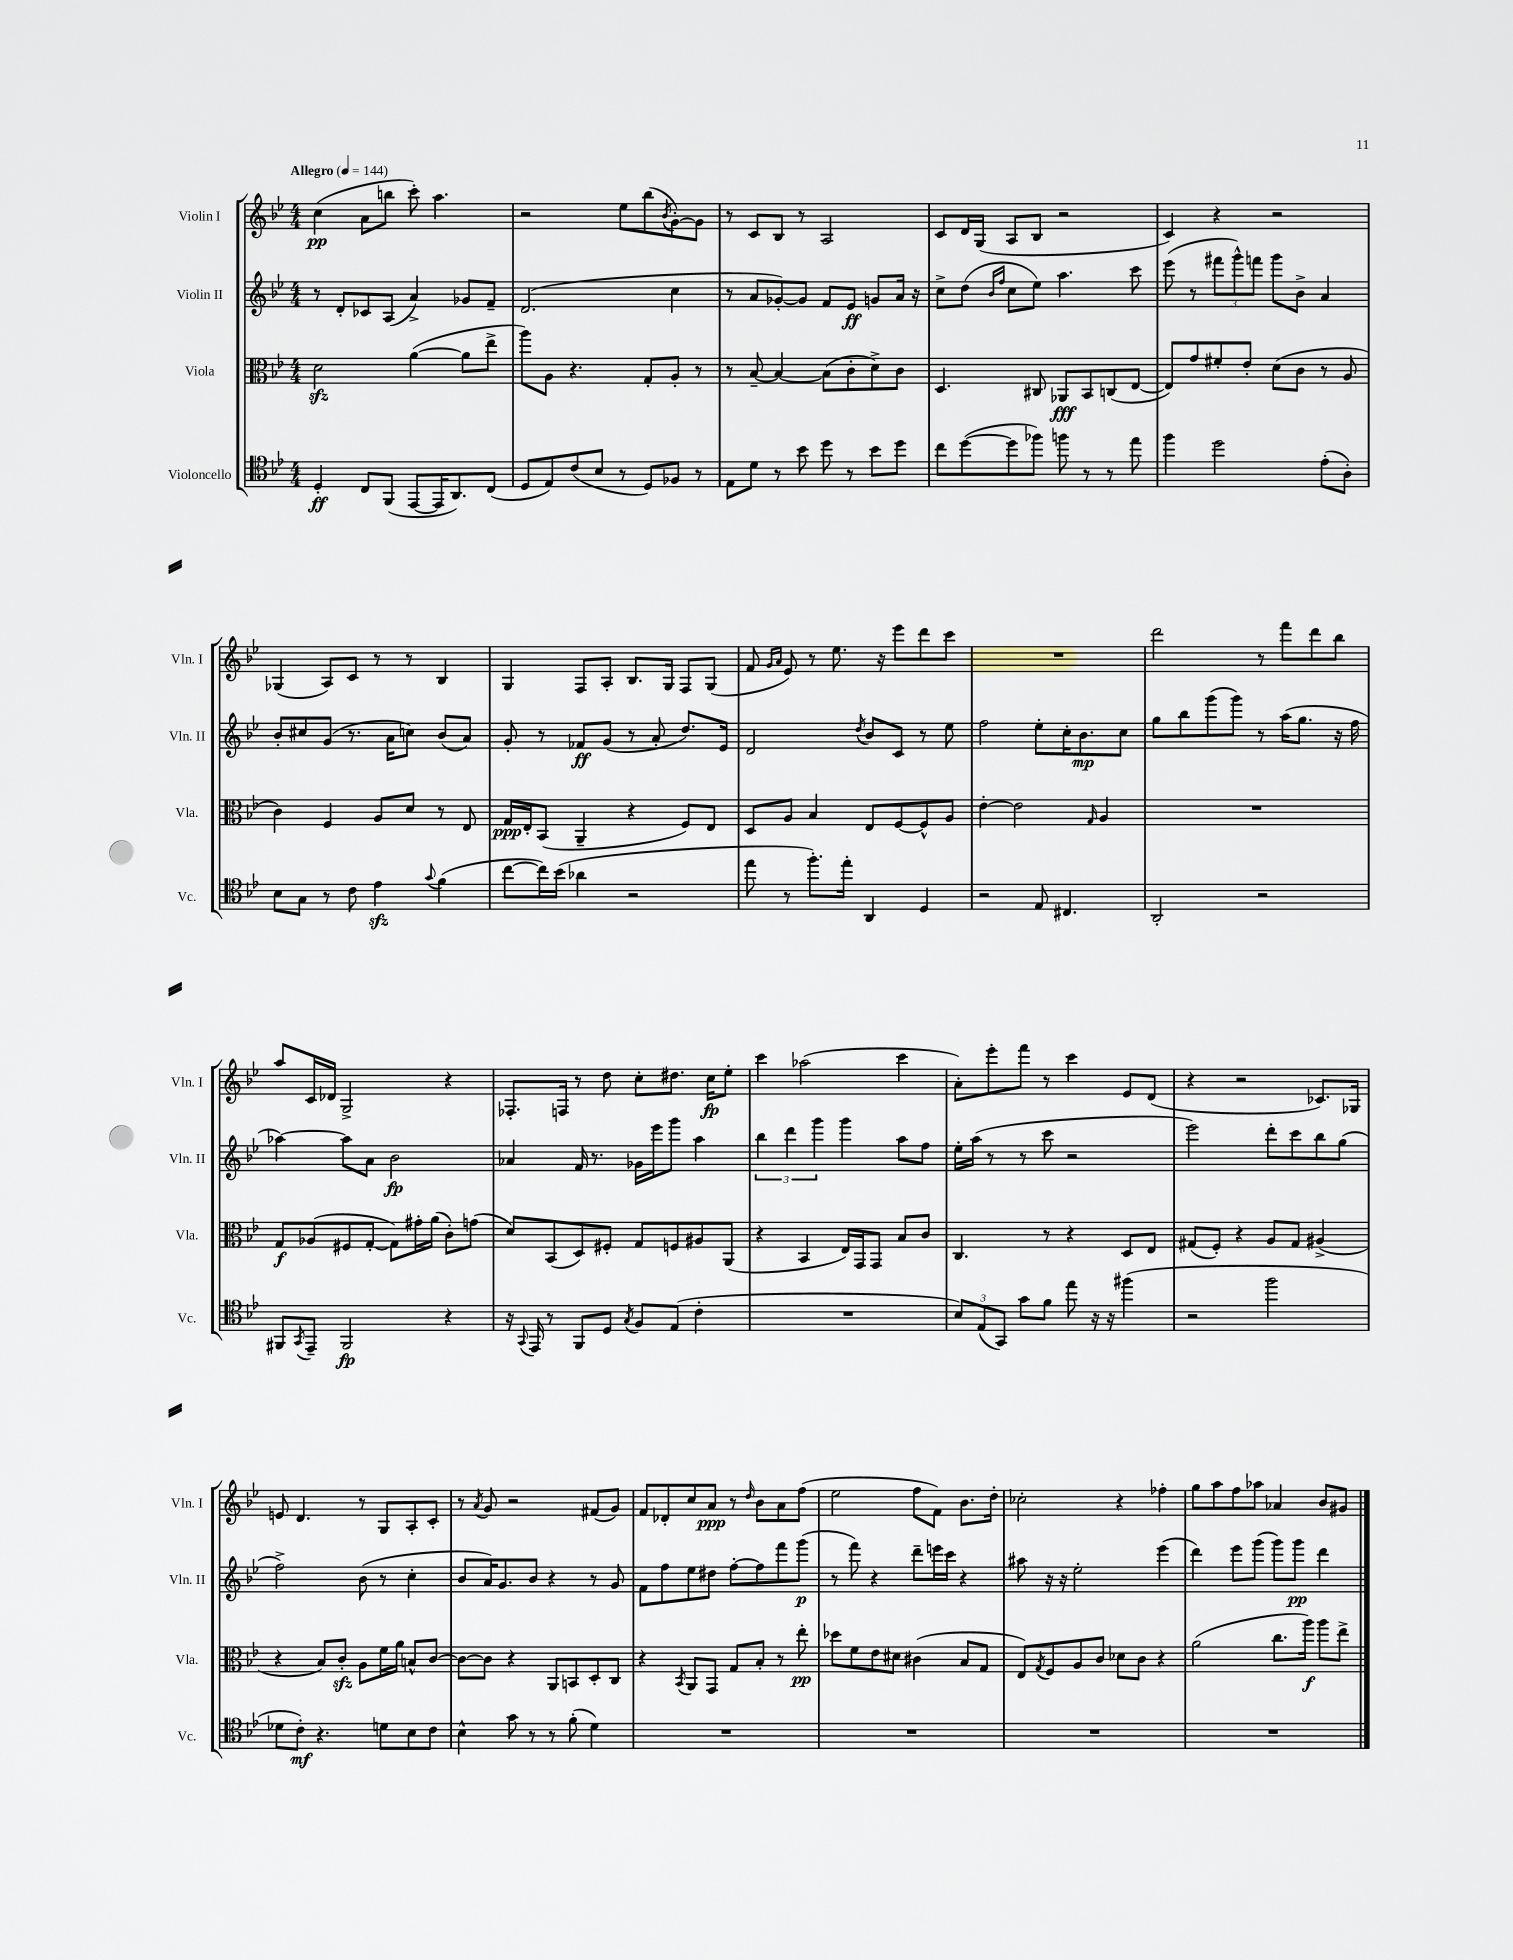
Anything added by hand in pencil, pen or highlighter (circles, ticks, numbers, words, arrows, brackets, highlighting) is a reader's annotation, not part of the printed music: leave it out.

**kern	**dynam	**kern	**dynam	**kern	**dynam	**kern	**dynam
*part4	*part4	*part3	*part3	*part2	*part2	*part1	*part1
*staff4	*staff4	*staff3	*staff3	*staff2	*staff2	*staff1	*staff1
*I"Violoncello	*	*I"Viola	*	*I"Violin II	*	*I"Violin I	*
*I'Vc.	*	*I'Vla.	*	*I'Vln. II	*	*I'Vln. I	*
*clefC4	*	*clefC3	*	*clefG2	*	*clefG2	*
*k[b-e-]	*	*k[b-e-]	*	*k[b-e-]	*	*k[b-e-]	*
*M4/4	*	*M4/4	*	*M4/4	*	*M4/4	*
*MM144	*	*MM144	*	*MM144	*	*MM144	*
=1	=1	=1	=1	=1	=1	=1	=1
!	!	!	!	!	!	!LO:TX:a:B:t=Allegro	!
4D'/	ff	2dzz\	.	8r	.	(4cc\	pp
.	.	.	.	8d'/L	.	.	.
8C/L	.	.	.	8c-X/	.	8a\L	.
(8FF/J	.	.	.	(8A/J	.	8bbn\J	.
[8EE-/L	.	([4a\	.	4a^/)	.	8ccc'\)	.
16EE-/K]	.	.	.	.	.	4.aa\	.
8.AA/)	.	.	.	.	.	.	.
.	.	8a\L]	.	8g-X/L	.	.	.
(8C/J	.	8ee-^\J	.	8f~/J	.	.	.
=2	=2	=2	=2	=2	=2	=2	=2
8D/L	.	8aa\L)	.	(2.d/	.	2r	.
8E-/)	.	8A\J	.	.	.	.	.
(8c/	.	4.r	.	.	.	.	.
8B-/J	.	.	.	.	.	.	.
8r	.	.	.	.	.	8ee-\L	.
8D/L)	.	8G'/L	.	.	.	(8bb-\	.
.	.	.	.	.	.	8qb-/	.
8F-X/J	.	8A'/J	.	4cc\	.	[8g'\)	.
8r	.	8r	.	.	.	8g\J]	.
=3	=3	=3	=3	=3	=3	=3	=3
8E-\L	.	8r	.	8r	.	8r	.
8d\J	.	[8B-~/	.	8a/L	.	8c/L	.
8r	.	4B-/_	.	[8g-X'/)	.	8B-/J	.
8b-\	.	.	.	8g-/J]	.	8r	.
8dd\	.	(8B-\L]	.	8f/L	.	2A/	.
8r	.	8c'\	.	8e-/J	ff	.	.
8b-\L	.	8d^\)	.	8gn/L	.	.	.
8dd\J	.	8c\J	.	16a/Jk	.	.	.
.	.	.	.	16r	.	.	.
=4	=4	=4	=4	=4	=4	=4	=4
8cc\L	.	4.D/	.	8cc^\L	.	8c/L	.
([8dd\	.	.	.	(8dd\J	.	16d/L	.
.	.	.	.	.	.	(16G/JJ	.
.	.	.	.	16qqb-/LL	.	.	.
.	.	.	.	16qqff/JJ	.	.	.
8dd\]	.	.	.	8cc\L	.	8A/L	.
8ff-X\J)	.	8C#X/	.	8ee-\J)	.	8B-/J	.
8ffn\	.	8AA-X/L	fff	4.aa\	.	2r	.
8r	.	8BB-/	.	.	.	.	.
8r	.	(8Cn/	.	.	.	.	.
8ee-\	.	[8E-/J	.	8ccc\	.	.	.
=5	=5	=5	=5	=5	=5	=5	=5
4ff\	.	8E-/L])	.	(8eee-\	.	4c/)	.
.	.	8g/	.	8r	.	.	.
2dd\	.	8f#X'/	.	12fff#X\L	.	4r	.
.	.	.	.	12ggg^^\)	.	.	.
.	.	8e-'/J	.	.	.	.	.
.	.	.	.	12fffn\J	.	.	.
.	.	(8d\L	.	8ggg\L	.	2r	.
.	.	8c\J	.	8b-^\J	.	.	.
(8e-'\L	.	8r	.	4a/	.	.	.
8A'\J)	.	8A/	.	.	.	.	.
!!LO:LB:g=z
=6	=6	=6	=6	=6	=6	=6	=6
8B-\L	.	4c\)	.	8b-'/L	.	(4G-X/	.
8G\J	.	.	.	8cc#X/	.	.	.
8r	.	4F/	.	(8g/J	.	8A/L)	.
8c\	.	.	.	8.r	.	8c/J	.
4e-zz\	.	8A/L	.	.	.	8r	.
.	.	.	.	16a\KL	.	.	.
.	.	8d/J	.	8ccn\J)	.	8r	.
8qqg/	.	.	.	.	.	.	.
(4f\	.	8r	.	(8b-/L	.	4B-/	.
.	.	8E-/	.	8a/J)	.	.	.
=7	=7	=7	=7	=7	=7	=7	=7
[8cc\L	.	16G/LL	ppp	8g'/	.	4G/	.
.	.	16E-'/J	.	.	.	.	.
16cc\L])	.	(8BB-/J	.	8r	.	.	.
(16b-\JJ	.	.	.	.	.	.	.
4a-X\	.	4AA~/	.	8f-X/L	ff	8F/L	.
.	.	.	.	(8g/J	.	8A'/J	.
2r	.	4r	.	8r	.	8.B-/L	.
.	.	.	.	8a'/	.	.	.
.	.	.	.	.	.	16G/Jk	.
.	.	8F/L)	.	8.dd/L)	.	8F/L	.
.	.	8E-/J	.	.	.	(8G/J	.
.	.	.	.	16e-/Jk	.	.	.
=8	=8	=8	=8	=8	=8	=8	=8
8ee-\	.	8D/L	.	2d/	.	8f/	.
.	.	.	.	.	.	16qqg/LL	.
.	.	.	.	.	.	16qqa/JJ	.
8r	.	8A/J	.	.	.	8e-/)	.
8.ff'\L)	.	4B-/	.	.	.	8r	.
.	.	.	.	.	.	8.ee-\	.
16ee-'\Jk	.	.	.	.	.	.	.
.	.	.	.	8qdd/	.	.	.
4AA/	.	8E-/L	.	8b-/L	.	.	.
.	.	.	.	.	.	16r	.
.	.	[8F/	.	8c/J	.	8eee-\L	.
4D/	.	8F^^/]	.	8r	.	8ddd\	.
.	.	8A/J	.	8ee-\	.	8ccc\J	.
=9	=9	=9	=9	=9	=9	=9	=9
2r	.	[4e-'\	.	2ff\	.	1r	.
.	.	2e-\]	.	.	.	.	.
8E-/	.	.	.	8ee-'\L	.	.	.
4.C#X/	.	.	.	16cc'\K	.	.	.
.	.	.	.	8.b-\	mp	.	.
.	.	16qqG/	.	.	.	.	.
.	.	4A/	.	.	.	.	.
.	.	.	.	8cc\J	.	.	.
=10	=10	=10	=10	=10	=10	=10	=10
2AA'/	.	1r	.	8gg\L	.	2ddd\	.
.	.	.	.	8bb-\	.	.	.
.	.	.	.	(8ggg\	.	.	.
.	.	.	.	8ggg\J)	.	.	.
2r	.	.	.	8r	.	8r	.
.	.	.	.	(16aa\KL	.	8fff\L	.
.	.	.	.	8.gg\J	.	.	.
.	.	.	.	.	.	8ddd\	.
.	.	.	.	16r	.	8bb-\J	.
.	.	.	.	16ff\	.	.	.
!!LO:LB:g=z
=11	=11	=11	=11	=11	=11	=11	=11
8FF#X/L	.	8G/L	f	[4aa-X\)	.	8aa/L	.
8qGG/	.	.	.	.	.	.	.
8EE-~/J	.	(8A-X/	.	.	.	16c/L	.
.	.	.	.	.	.	16d-X/JJ	.
2FF#/	fp	8F#X/	.	8aa-\L]	.	2G^/	.
.	.	[8G'/J	.	8a\J	.	.	.
.	.	8G\L])	.	2b-\	fp	.	.
.	.	16g#X'\L	.	.	.	.	.
.	.	(16a\JJ	.	.	.	.	.
4r	.	8c'\L)	.	.	.	4r	.
.	.	(8gn\J	.	.	.	.	.
=12	=12	=12	=12	=12	=12	=12	=12
16r	.	8d/L)	.	4a-X/	.	8.F-X'/L	.
8qqGG/	.	.	.	.	.	.	.
16EE-/	.	.	.	.	.	.	.
8r	.	(8BB-/	.	.	.	.	.
.	.	.	.	.	.	16Fn/Jk	.
8FF/L	.	8D/)	.	16f/	.	8r	.
.	.	.	.	8.r	.	.	.
8D/J	.	8F#X'/J	.	.	.	8dd\	.
8qG/	.	.	.	.	.	.	.
8F/L	.	8G/L	.	16g-X\LL	.	8cc'\L	.
.	.	.	.	16eee-\J	.	.	.
(8E-/J	.	8Fn/	.	8ggg\J	.	8.dd#X\J	.
4c'\	.	8A#X/	.	4aa\	.	.	.
.	.	.	.	.	.	16cc\KL	fp
.	.	(8AA/J	.	.	.	8ee-'\J	.
=13	=13	=13	=13	=13	=13	=13	=13
1r	.	4r	.	6bb-\	.	4ccc\	.
.	.	.	.	6ddd\	.	.	.
.	.	4BB-/	.	.	.	(2aa-X\	.
.	.	.	.	6ggg\	.	.	.
.	.	16E-/LL)	.	4ggg\	.	.	.
.	.	16GG/J	.	.	.	.	.
.	.	8GG/J	.	.	.	.	.
.	.	8B-/L	.	8aa\L	.	4ccc\	.
.	.	8c/J	.	8ff\J	.	.	.
=14	=14	=14	=14	=14	=14	=14	=14
12B-/L)	.	4.C/	.	16ee-'\LL	.	8a'\L)	.
.	.	.	.	(16aa\JJ	.	.	.
(12E-/	.	.	.	.	.	.	.
.	.	.	.	8r	.	8eee-'\	.
12GG/J)	.	.	.	.	.	.	.
8g\L	.	.	.	8r	.	8fff\J	.
8f\J	.	8r	.	8ccc\	.	8r	.
8ee-\	.	4r	.	2r	.	4ccc\	.
16r	.	.	.	.	.	.	.
16r	.	.	.	.	.	.	.
(4ff#X\	.	8D/L	.	.	.	8e-/L	.
.	.	8E-/J	.	.	.	(8d/J	.
=15	=15	=15	=15	=15	=15	=15	=15
2r	.	(8G#X/L	.	2eee-\)	.	4r	.
.	.	8F'/J)	.	.	.	.	.
.	.	4r	.	.	.	2r	.
2ff\	.	8A/L	.	8ddd'\L	.	.	.
.	.	8G#/J	.	8ccc\	.	.	.
.	.	(4A#X^/	.	8bb-\	.	8.c-X/L)	.
.	.	.	.	(8gg\J	.	.	.
.	.	.	.	.	.	16G-X/Jk	.
!!LO:LB:g=z
=16	=16	=16	=16	=16	=16	=16	=16
8d-X\L	.	4r	.	2ff^\)	.	8en/	.
8c'\J)	mf	.	.	.	.	4.d/	.
4.r	.	8B-/L)	.	.	.	.	.
.	.	8czz'/J	.	.	.	.	.
.	.	8A\L	.	(8b-\	.	8r	.
8dn\L	.	16f\L	.	8r	.	8G/L	.
.	.	16a\JJ	.	.	.	.	.
8B-\	.	8Bn^^/L	.	4cc'\	.	8A'/	.
8c\J	.	[8c/J	.	.	.	8c'/J	.
=17	=17	=17	=17	=17	=17	=17	=17
4B-^^\	.	8c\L_	.	8b-/L	.	8r	.
.	.	.	.	.	.	8qa/	.
.	.	8c\J]	.	16a/K)	.	8g/	.
.	.	.	.	8.g/	.	.	.
8g\	.	4r	.	.	.	2r	.
8r	.	.	.	8b-/J	.	.	.
8r	.	8AA/L	.	4r	.	.	.
(8f'\	.	8BBn/	.	.	.	.	.
4d\)	.	8D'/	.	8r	.	(8f#X/L	.
.	.	8C/J	.	8g/	.	8g/J)	.
=18	=18	=18	=18	=18	=18	=18	=18
1r	.	4r	.	8f\L	.	8f/L	.
.	.	.	.	8ff\	.	8d-X'/	.
.	.	8qBB-/	.	.	.	.	.
.	.	8AA/L	.	8ee-\	.	8cc/	.
.	.	8GG/J	.	8dd#X\J	.	8a/J	ppp
.	.	8G/L	.	[8ff'\L	.	8r	.
.	.	.	.	.	.	16qqdd/	.
.	.	8B-'/J	.	8ff\]	.	8b-\L	.
.	.	8r	.	8fff\	.	8a\	.
.	.	8ee-'\	pp	(8ggg\J	p	(8ff\J	.
=19	=19	=19	=19	=19	=19	=19	=19
1r	.	8dd-X\L	.	8r	.	2ee-\	.
.	.	8f\	.	8fff\)	.	.	.
.	.	8e-\	.	4r	.	.	.
.	.	8d#X\J	.	.	.	.	.
.	.	(4c#X\	.	8ddd~\L	.	8ff\L	.
.	.	.	.	16eeen\L	.	8f\J)	.
.	.	.	.	16ccc\JJ	.	.	.
.	.	8B-/L	.	4r	.	8.b-\L	.
.	.	8G/J	.	.	.	.	.
.	.	.	.	.	.	16dd'\Jk	.
=20	=20	=20	=20	=20	=20	=20	=20
1r	.	8E-/L)	.	8aa#X\	.	2cc-X'\	.
.	.	8qG/	.	.	.	.	.
.	.	8F/	.	16r	.	.	.
.	.	.	.	16r	.	.	.
.	.	8A/	.	2ee-'\	.	.	.
.	.	8c/J	.	.	.	.	.
.	.	8d-X\L	.	.	.	4r	.
.	.	8c\J	.	.	.	.	.
.	.	4r	.	(4eee-\	.	4ff-X'\	.
=21	=21	=21	=21	=21	=21	=21	=21
1r	.	(2a\	.	4ddd\)	.	8gg\L	.
.	.	.	.	.	.	8aa\	.
.	.	.	.	8eee-\L	.	8ff\	.
.	.	.	.	(8ggg\J	.	8aa-X\J	.
.	.	8.cc\L	.	8ggg\L)	.	4a-X/	.
.	.	.	.	8ggg\J	pp	.	.
.	.	16aa\Jk)	f	.	.	.	.
.	.	8aa\L	.	4ddd\	.	8b-/L	.
.	.	8ee-^\J	.	.	.	8g#X/J	.
==	==	==	==	==	==	==	==
*-	*-	*-	*-	*-	*-	*-	*-
